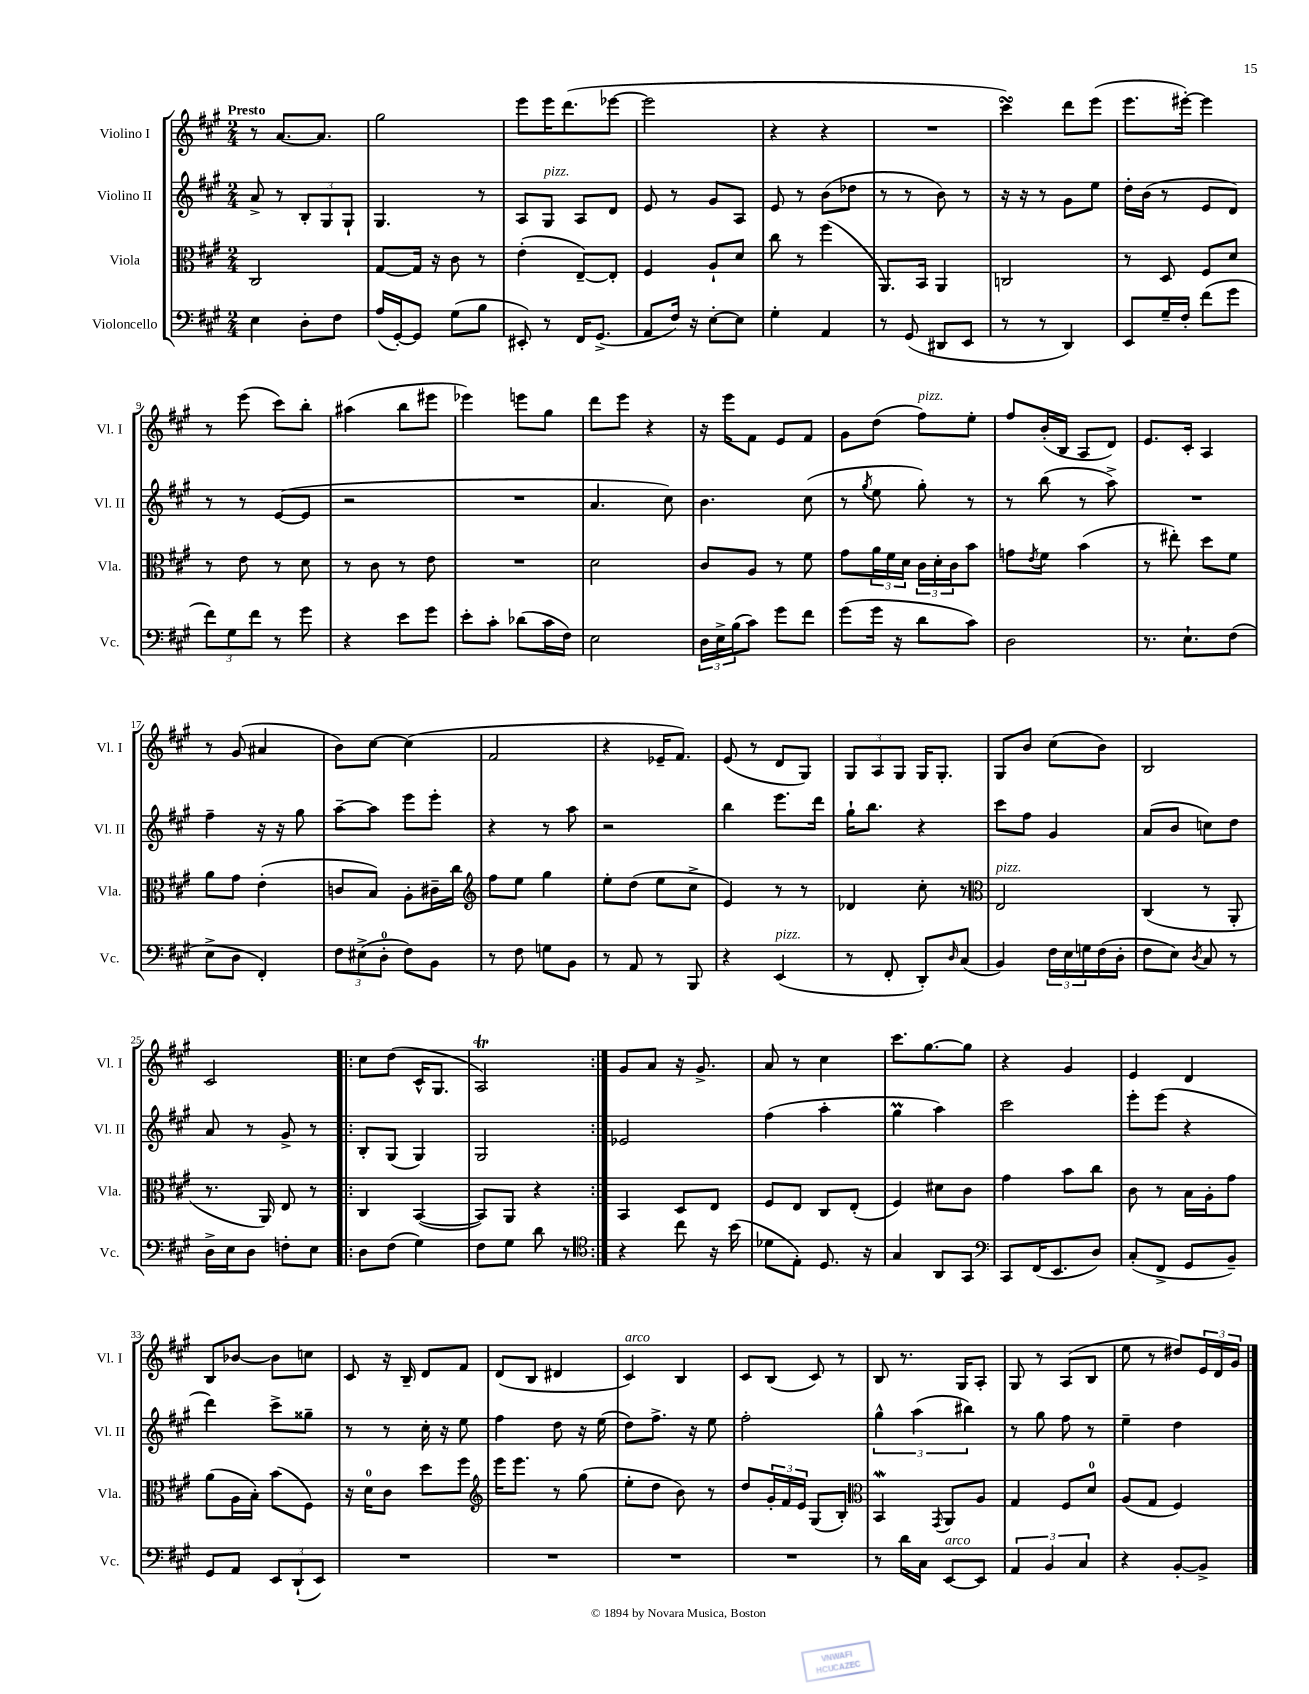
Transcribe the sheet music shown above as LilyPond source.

<<
\new StaffGroup <<
\new Staff = "s0" \with { instrumentName = "Violino I" shortInstrumentName = "Vl. I" } {
    \clef treble \key a \major \numericTimeSignature \time 2/4 \tempo "Presto"
    r8 a'8.~ a'8. |
    gis''2 |
    e'''8 e'''16 d'''8.( ees'''8~ |
    ees'''2 |
    r4 r4 |
    R2 |
    cis'''4\turn) d'''8 e'''8( |
    e'''8. eis'''16~-.) eis'''4 |
    r8 e'''8( cis'''8) b''8-. |
    ais''4( b''8 eis'''8 |
    ees'''4) e'''8 gis''8 |
    d'''8 e'''8 r4 |
    r16 e'''16 fis'8 e'8 fis'8 |
    gis'8 d''8( fis''8^\markup { \italic "pizz." }) e''8-. |
    fis''8 b'16-.( b16 a8 d'8) |
    e'8. cis'16-. a4 |
    r8 gis'8( ais'4 |
    b'8) cis''8~ cis''4( |
    fis'2 |
    r4 ees'16-- fis'8.) |
    e'8( r8 d'8 gis8) |
    \tuplet 3/2 { gis8 a8 gis8 } gis16 gis8.-. |
    gis8 b'8 cis''8( b'8) |
    b2 |
    cis'2 |
    \repeat volta 2 { cis''8 d''8( cis'16-^ gis8. |
    a2\trill) | }
    gis'8 a'8 r16 gis'8.-> |
    a'8 r8 cis''4 |
    cis'''8. gis''8.~ gis''8 |
    r4 gis'4 |
    e'4 d'4 |
    b8 bes'8~ bes'8 c''8 |
    cis'8 r16 b16-- d'8 fis'8 |
    d'8( b8 dis'4 |
    cis'4^\markup { \italic "arco" }) b4 |
    cis'8 b8( cis'8) r8 |
    b8 r8. gis16 a8-. |
    gis8 r8 a8( b8 |
    e''8 r8 dis''8) \tuplet 3/2 { e'16 d'16 gis'16 } \bar "|." |
}
\new Staff = "s1" \with { instrumentName = "Violino II" shortInstrumentName = "Vl. II" } {
    \clef treble \key a \major \numericTimeSignature \time 2/4
    a'8-> r8 \tuplet 3/2 { b8-. gis8 gis8-! } |
    gis4. r8 |
    a8 gis8^\markup { \italic "pizz." } a8 d'8 |
    e'8 r8 gis'8 a8 |
    e'8 r8 b'8( des''8 |
    r8 r8 b'8) r8 |
    r16 r16 r8 gis'8 e''8 |
    d''16-. b'16( r8 e'8 d'8) |
    r8 r8 e'8~( e'8 |
    r2 |
    R2 |
    a'4. cis''8) |
    b'4. cis''8( |
    r8 \acciaccatura { gis''8 } e''8 gis''8-.) r8 |
    r8 b''8( r8 a''8->) |
    R2 |
    fis''4-- r16 r16 gis''8 |
    a''8~-- a''8 e'''8 e'''8-. |
    r4 r8 a''8 |
    r2 |
    b''4 e'''8. d'''16 |
    gis''16-! b''8. r4 |
    cis'''8 fis''8 gis'4 |
    a'8( b'8 c''8) d''8 |
    a'8 r8 gis'8-> r8 |
    \repeat volta 2 { b8-. gis8( gis4) |
    gis2 | }
    ees'2 |
    fis''4( a''4-. |
    gis''4\prall a''4) |
    cis'''2 |
    e'''8-. e'''8( r4 |
    d'''4) cis'''8-> gisis''8-- |
    r8 r8 cis''16-. r16 e''8 |
    fis''4 d''8 r16 e''16( |
    d''8) fis''8.-> r16 e''8 |
    fis''2-. |
    \tuplet 3/2 { gis''4-^ a''4( bis''4) } |
    r8 gis''8 fis''8 r8 |
    e''4-- d''4 \bar "|." |
}
\new Staff = "s2" \with { instrumentName = "Viola" shortInstrumentName = "Vla." } {
    \clef alto \key a \major \numericTimeSignature \time 2/4
    cis2 |
    gis8~ gis16 r16 cis'8 r8 |
    e'4-.( e8~--) e8-. |
    fis4 a8-! d'8 |
    cis''8 r8 fis''4( |
    a,8.) b,16 a,4 |
    c2 |
    r8 d8 fis8 d'8 |
    r8 e'8 r8 d'8 |
    r8 cis'8 r8 e'8 |
    R2 |
    d'2 |
    cis'8 a8 r8 fis'8 |
    gis'8 \tuplet 3/2 { a'16 fis'16 d'16 } \tuplet 3/2 { cis'16 d'16-. cis'16 } b'8 |
    g'8 \acciaccatura { e'8 } fis'8 b'4( |
    r8 eis''8-.) d''8 fis'8 |
    a'8 gis'8 e'4-.( |
    c'8 b8) a8-. cis'16-- cis''16 |
    \clef treble fis''8 e''8 gis''4 |
    e''8-. d''8( e''8 cis''8-> |
    e'4) r8 r8 |
    des'4 cis''8-. r8 |
    \clef alto e2^\markup { \italic "pizz." } |
    cis4( r8 a,8-. |
    r8. a,16) e8 r8 |
    \repeat volta 2 { cis4 b,4~( |
    b,8) a,8 r4 | }
    b,4 d8 e8 |
    fis8 e8 cis8 e8-.( |
    fis4) dis'8 cis'8 |
    gis'4 b'8 cis''8 |
    cis'8 r8 b16 a16-. gis'8 |
    a'8( a16 b16-.) b'8( fis8) |
    r16 d'16-0 cis'8 d''8 fis''8 |
    \clef treble e'''16 e'''8. r8 gis''8( |
    e''8-. d''8 b'8) r8 |
    d''8 \tuplet 3/2 { gis'16-. fis'16 e'16 } gis8( b8-.) |
    \clef alto b,4\mordent \acciaccatura { gis,8 } a,8 a8 |
    gis4 fis8 d'8-0 |
    a8( gis8 fis4) \bar "|." |
}
\new Staff = "s3" \with { instrumentName = "Violoncello" shortInstrumentName = "Vc." } {
    \clef bass \key a \major \numericTimeSignature \time 2/4
    e4 d8-. fis8 |
    a16( gis,16~-.) gis,8 gis8( b8 |
    eis,8-.) r8 fis,16 gis,8.->( |
    a,8 fis16) r16 e8~-. e8 |
    gis4-. a,4 |
    r8 gis,8( dis,8 e,8 |
    r8 r8 d,4) |
    e,8 gis16-- fis16-. fis'8( gis'8 |
    \tuplet 3/2 { fis'8) gis8 fis'8 } r8 gis'8 |
    r4 e'8 gis'8 |
    e'8-. cis'8-. des'8( cis'16 fis16) |
    e2 |
    \tuplet 3/2 { d16 e16-> b16( } cis'8) gis'8 fis'8 |
    gis'8( gis'16 r16 d'8 cis'8) |
    d2 |
    r8. e8.-! fis8( |
    e8-> d8 fis,4-.) |
    \tuplet 3/2 { fis8 eis8->( d8-0-. } fis8) b,8 |
    r8 fis8 g8 b,8 |
    r8 a,8 r8 b,,8 |
    r4 e,4^\markup { \italic "pizz." }( |
    r8 fis,8-. d,8-.) \grace { d16 } cis8( |
    b,4) \tuplet 3/2 { fis16 e16 g16 } fis16( d16-. |
    fis8 e8) \acciaccatura { d8 } cis8 r8 |
    d16-> e16 d8 f8-. e8 |
    \repeat volta 2 { d8 fis8( gis4) |
    fis8 gis8 d'8 r8 | }
    \clef tenor r4 cis''8 r16 b'16( |
    des'8 e8-.) d8. r16 |
    gis4 a,8 gis,8 |
    \clef bass cis,8 fis,16( e,8. d8) |
    cis8-.( fis,8-> gis,8 b,8--) |
    gis,8 a,8 \tuplet 3/2 { e,8 d,8-!( e,8) } |
    R2 |
    R2 |
    R2 |
    R2 |
    r8 d'16 cis16 e,8~^\markup { \italic "arco" } e,8 |
    \tuplet 3/2 { a,4 b,4 cis4 } |
    r4 b,8~-. b,8-> \bar "|." |
}
>>
>>
